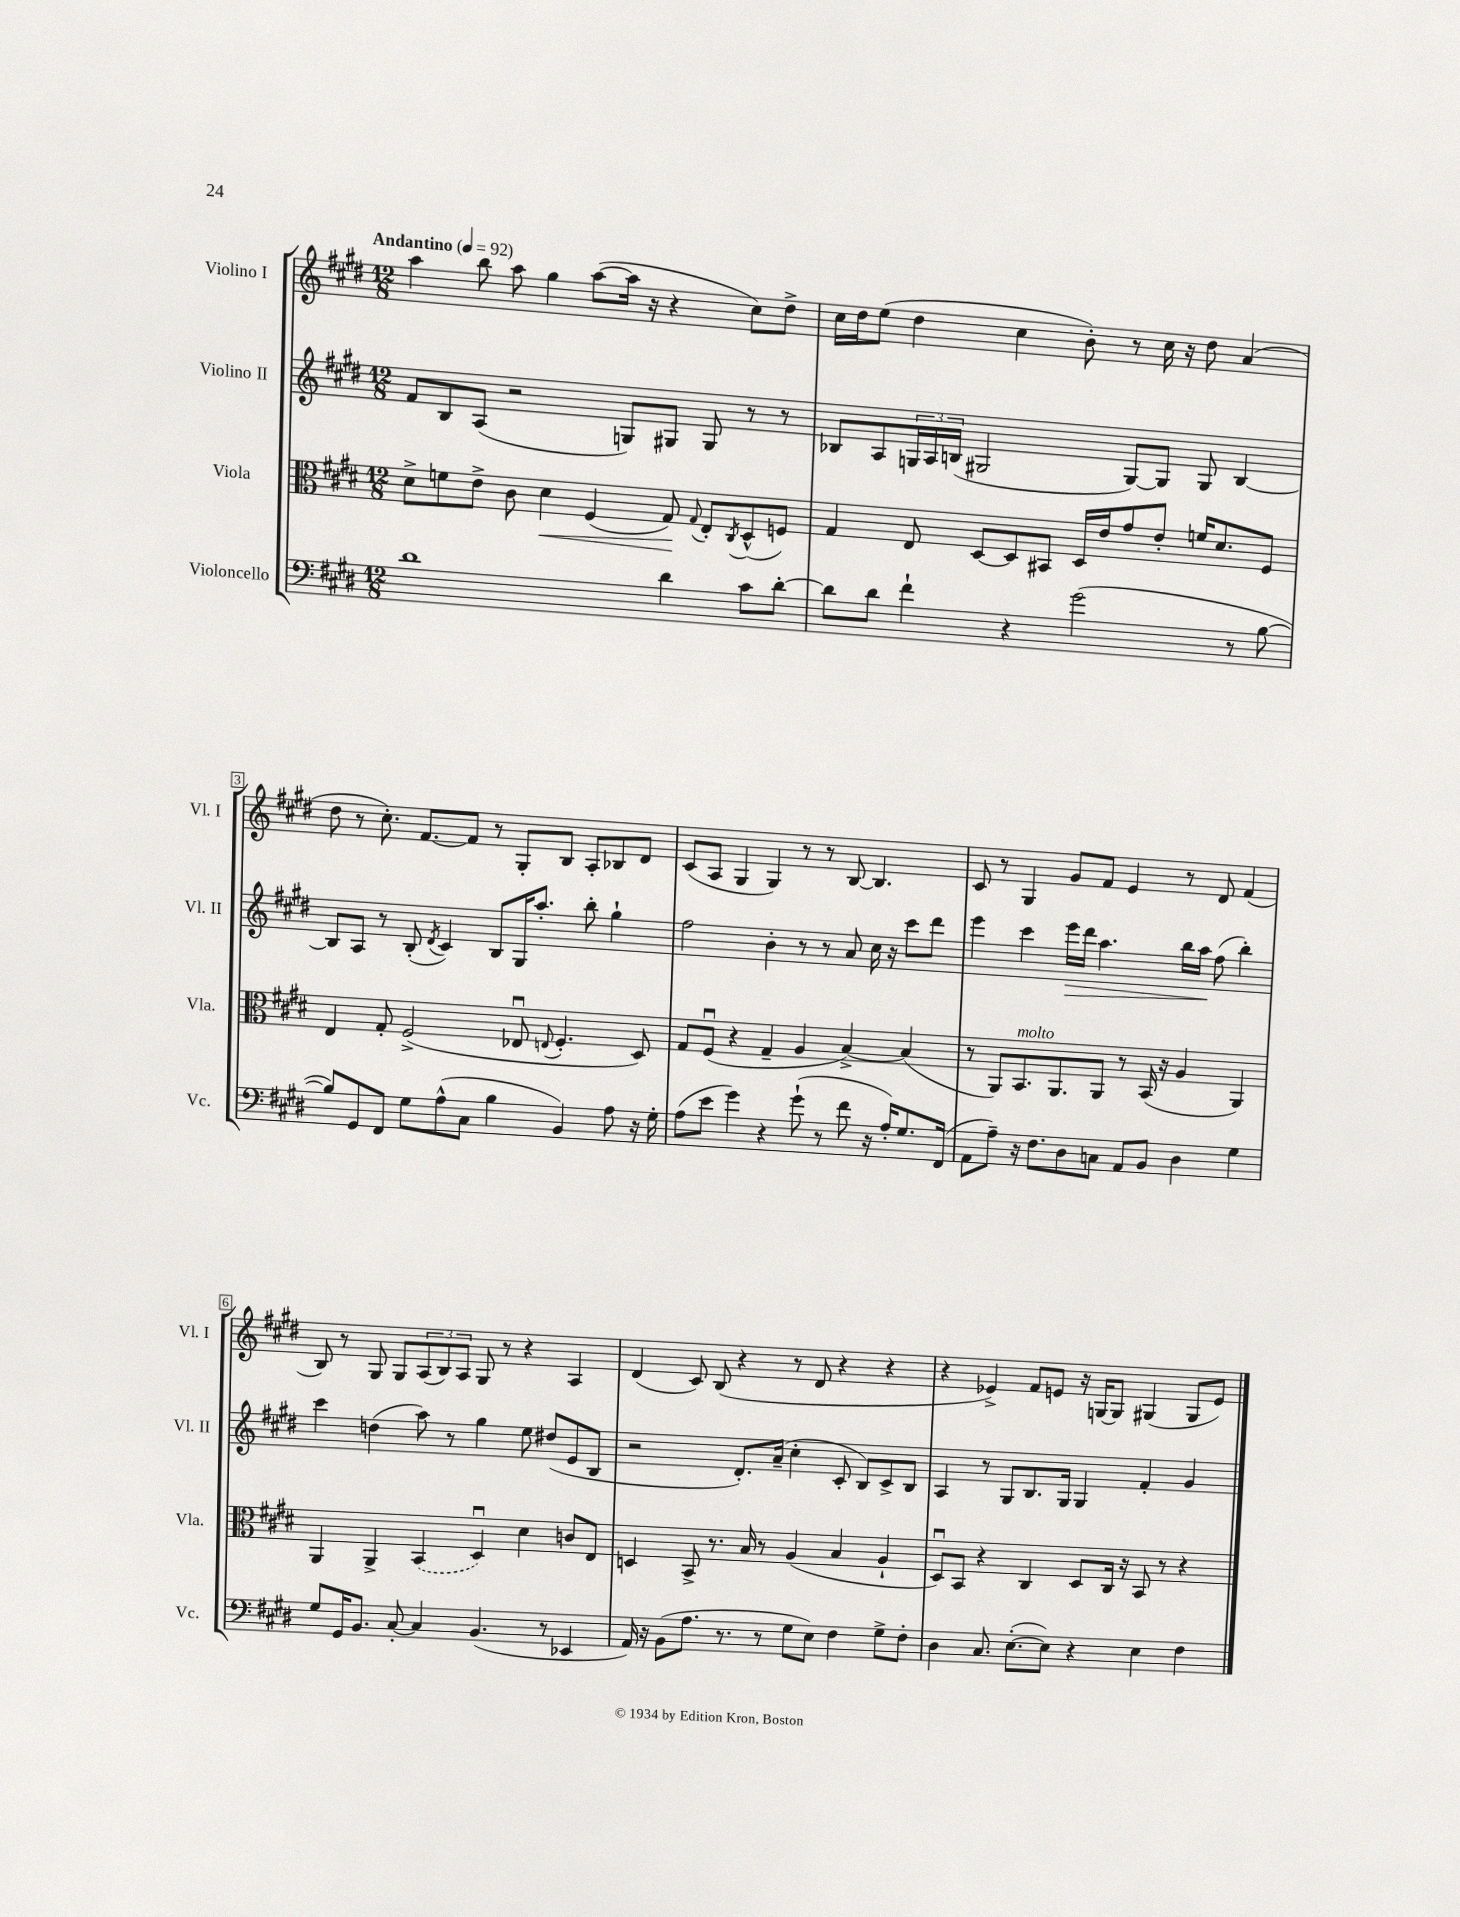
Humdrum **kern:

**kern	**kern	**kern	**kern
*staff4	*staff3	*staff2	*staff1
*clefF4	*clefC3	*clefG2	*clefG2
*k[f#c#g#d#]	*k[f#c#g#d#]	*k[f#c#g#d#]	*k[f#c#g#d#]
*M12/8	*M12/8	*M12/8	*M12/8
*MM92	*MM92	*MM92	*MM92
1d#	8d#^	8f#	4aa
.	8f	8B	.
.	8e^	(8A	8bb
.	8c#	2r	8aa
.	4d#	.	4gg#
.	(4F#	.	([8aa
.	.	8G)	16aa]
.	.	.	16r
4d#	8G#)	8G#	4r
.	8qqG#	.	.
.	8E'	8G#	.
.	8qC#	.	.
8c#	(8D#^^	8r	8cc#)
[8d#'	8F)	8r	8dd#^
=	=	=	=
8d#]	4G#	8B-	16cc#
.	.	.	16dd#
8d#	.	8A	(8ee
4f#`	8E	24G	4dd#
.	.	24A	.
.	.	(24B	.
.	[8D#	2G#	.
4r	8D#]	.	4cc#
.	8BB#	.	.
(2g#	16D#	.	8b')
.	16e	.	.
.	8g#	[8G#)	8r
.	8e'	8G#]	16cc#
.	.	.	16r
.	16f	8G#	8dd#
.	8.d#	.	.
8r	.	[4B	(4a
[8B	8F#	.	.
=	=	=	=
8B])	4E	8B]	8dd#
8GG#	.	8A	8r
8FF#	8G#'	8r	8.cc#')
8G#	(2F#^	(8B'	.
.	.	.	[8.f#
.	.	8qd#	.
(8A^^	.	4c#)	.
8C#	.	.	8f#]
4B	.	8B	8r
.	8E-u	16G#	8G#'
.	.	8.aa'	.
.	8qqE	.	.
4BB)	4.F#'	.	8B
.	.	8bb'	8A'
8A	.	4gg#`	8B-
16r	8D#)	.	8d#
16G#'	.	.	.
=	=	=	=
(8A	8G#	2ff#	(8c#
8e	(8F#u	.	8A
4g#)	4r	.	4G#
4r	4G#~	4b'	4G#)
(8g#`	4A	8r	8r
8r	.	8r	8r
8f#	[4B^)	8a	[8B
16r	.	16cc#	4.B]
16A')	.	16r	.
8.G#	(4B]	8ccc#	.
.	.	8ddd#	.
(16FF#	.	.	.
=	=	=	=
8AA	8r	4eee	8c#
8A~)	8AA)	.	8r
16r	8.BB	4ccc#	4G#
8.F#	.	.	.
.	8.AA	.	.
8D#	.	16eee	8g#
.	.	16ddd#	.
8C	8AA	4.aa	8f#
8AA	8r	.	4e
8BB	(16BB	.	.
.	16r	.	.
4D#	4A	16bb	8r
.	.	16aa	.
.	.	(8ff#	8d#
4G#	4AA)	4bb')	(4f#
=	=	=	=
8G#	4AA	4ccc#	8B)
16GG#	.	.	8r
8.BB	.	.	.
.	4AA^	(4dd	8G#
[8C#'	.	.	8G#
4C#]	(4BB	8aa)	(12A
.	.	.	12B)
.	.	8r	.
.	.	.	12A
(4.BB	4D#u)	4gg#	8G#
.	.	.	8r
.	4d#	8ee	4r
8r	.	(8dd#	.
4EE-	8c	8e	4A
.	8E	8B	.
=	=	=	=
16AA)	4D	2r	(4d#
16r	.	.	.
(8BB	.	.	.
8.A	8BB^	.	8c#)
.	8.r	.	(8B
8.r	.	.	.
.	.	8.d#')	4r
.	16B	.	.
8r	8r	.	.
.	.	(16a~	.
8G#	(4A	4cc#'	8r
8E)	.	.	8d#
4F#	4B	8c#'	4r
.	.	8B)	.
8G#^	4A`	8c#^	4r
8F#'	.	8B	.
=	=	=	=
4D#	8D#u)	4A	4r
.	8BB	.	.
8.C#	4r	8r	4e-^)
.	.	8G#	.
([8.E'	.	.	.
.	4C#	8.B	8f#
8E])	.	.	8e
.	.	16G#	.
4r	8D#	4G#	16r
.	.	.	[16G
.	16C#	.	8G]
.	16r	.	.
4E	8BB	4f#'	(4G#
.	8r	.	.
4F#	4r	4g#	8G#
.	.	.	8e)
==	==	==	==
*-	*-	*-	*-
